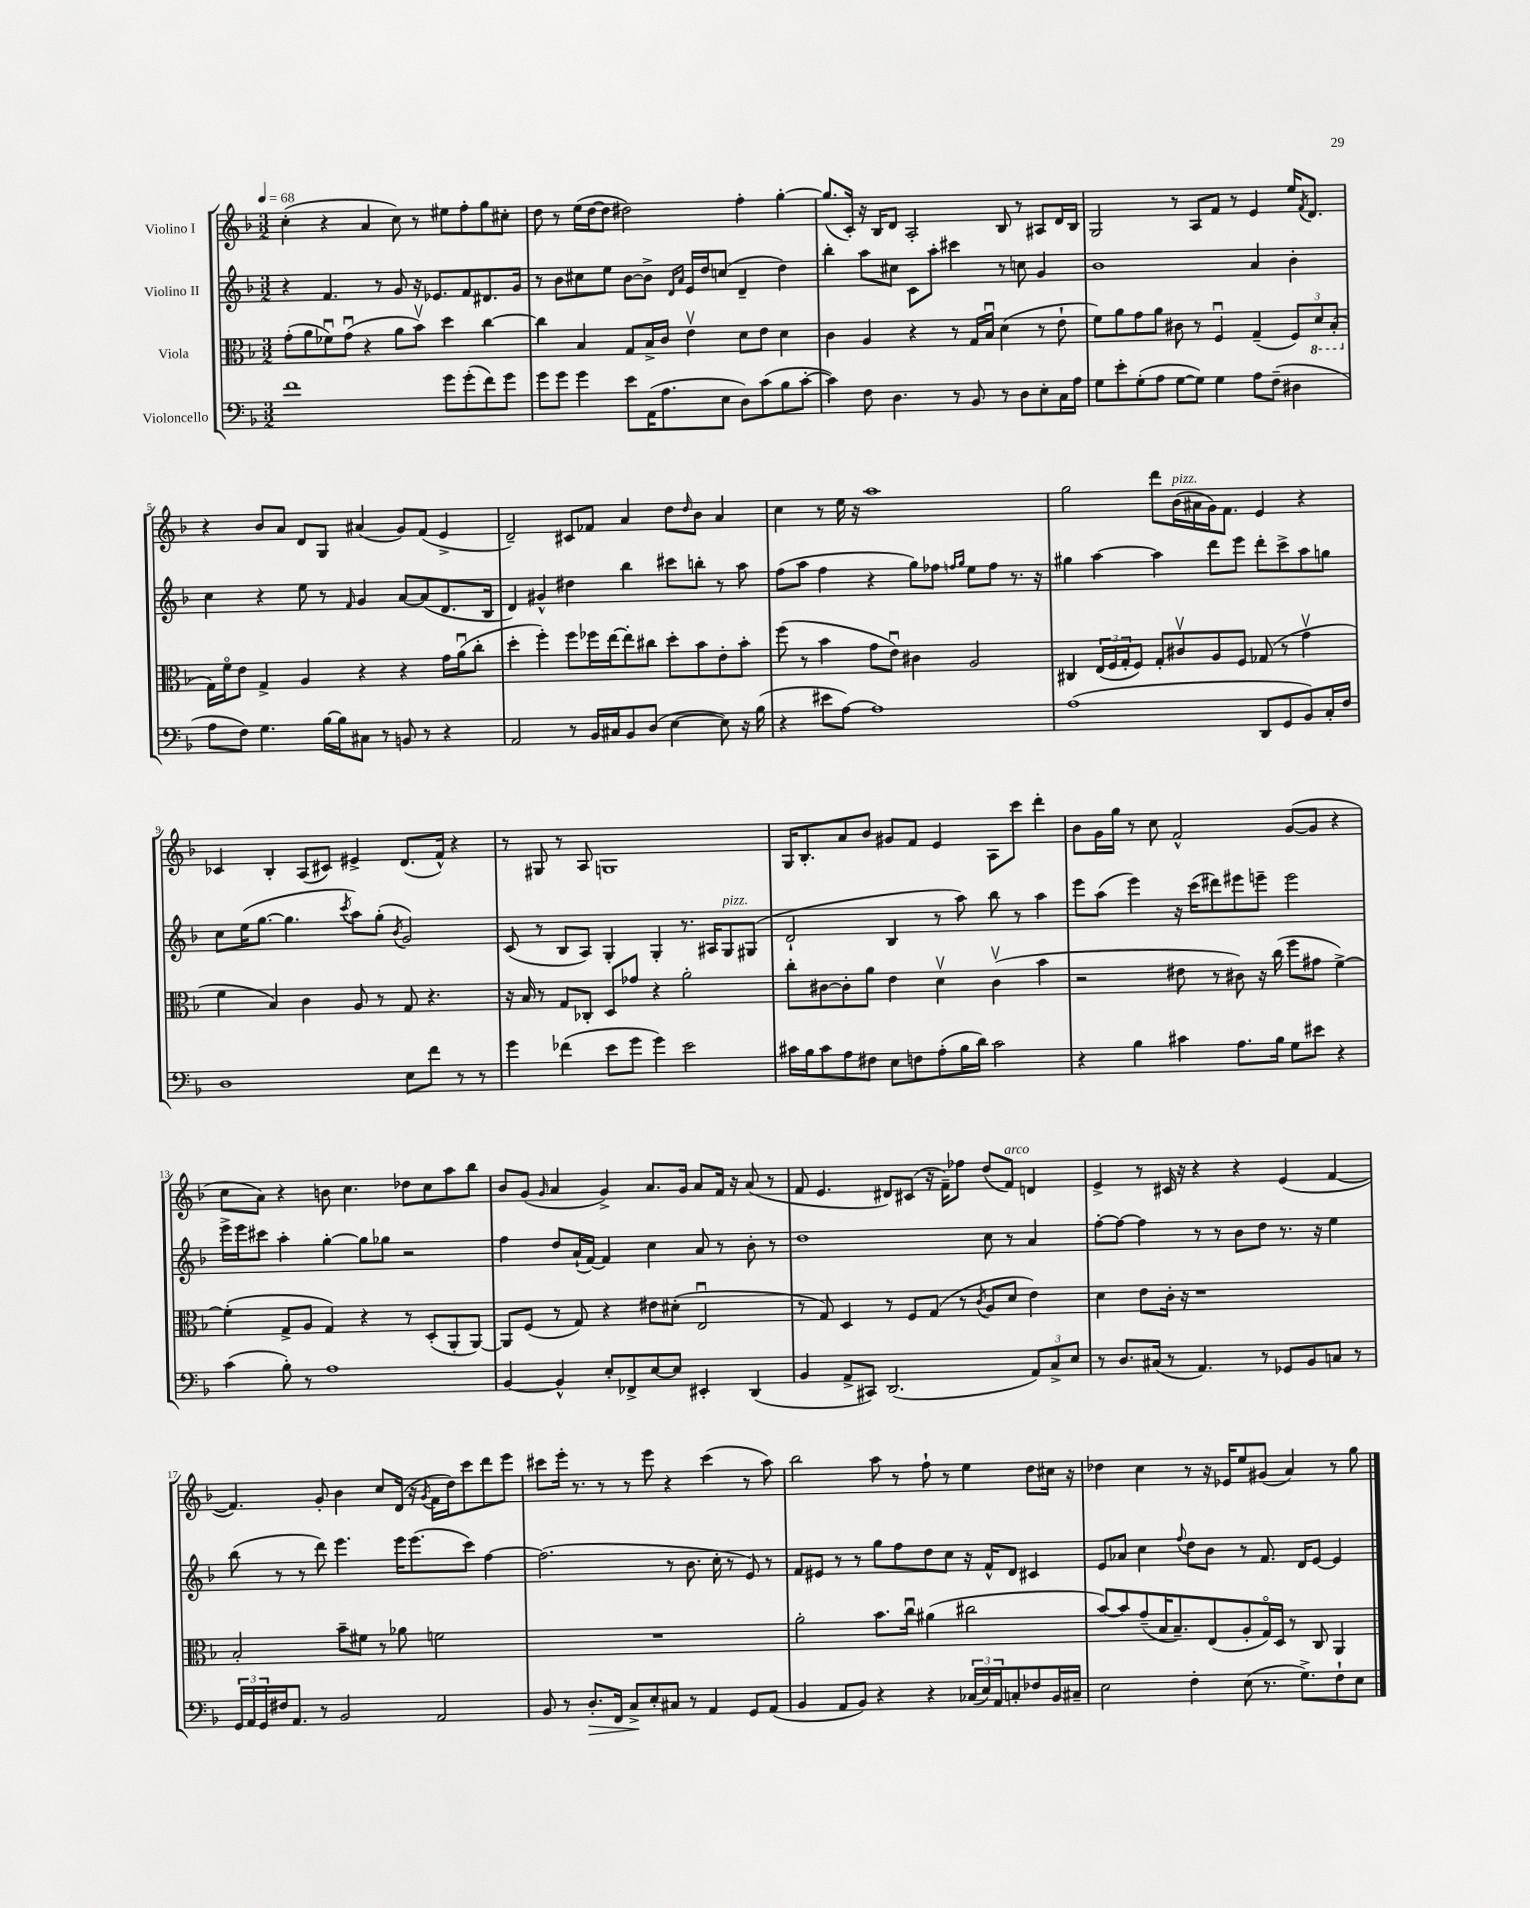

**kern	**kern	**kern	**kern
*staff4	*staff3	*staff2	*staff1
*clefF4	*clefC3	*clefG2	*clefG2
*k[b-]	*k[b-]	*k[b-]	*k[b-]
*M3/2	*M3/2	*M3/2	*M3/2
*MM68	*MM68	*MM68	*MM68
1f	(8g'	4r	(4cc'
.	8a	.	.
.	8f-u)	4.f	4r
.	(8gu	.	.
.	4r	.	4a
.	.	8r	.
.	8a	8g	8cc)
.	8b-v)	16r	8r
.	.	8.e-	.
8g	4dd	.	8ee#
(8g'	.	8f	8ff'
8f)	[4cc	8.d#	8gg
8g	.	.	8cc#'
.	.	16g	.
=	=	=	=
8g	4cc]	8r	8dd
8g	.	8b-	8r
4g	4B-	8cc#	(16ee
.	.	.	[16dd
.	.	8ee	8dd]
8e	8G	[8b-	2dd#)
(16AA	16B-^	8b-^]	.
8.A	16c	.	.
.	.	16qqd	.
.	.	16qqa	.
.	4ev	16e	.
.	.	16dd	.
8E	.	(8cc	.
8D)	8d	4d~	4ff'
(8c	8e	.	.
8B-	4d	4dd)	[4gg'
[8c'	.	.	.
=	=	=	=
4c])	4c	4bb-'	(8.gg]
.	.	.	16c')
8F	4A	8aa	16r
.	.	.	16B-
4.D	.	8cc#	8d
.	4r	8c	2A'
.	.	8aa'	.
8r	8r	4ccc#	.
8BB-	16G	.	.
.	16B-u	.	.
8r	(4d	8r	8B-
8D	.	8cc	8r
8E'	8r	4g	8A#
16C	8e`	.	16d
16A	.	.	16B-
=	=	=	=
8G	8f)	1b-	2G
8e'	8a	.	.
(8G'	8g	.	.
8A	8a	.	.
[8G	8c#	.	8r
8G])	8r	.	8A
4G	4Fu	.	8f
.	.	.	8r
8A	(4G~	4a	4e
(8F~	.	.	.
4D#	12F)	4b-'	16ee
.	.	.	8qf
.	.	.	8.d
.	12D	.	.
.	(12BB-'	.	.
=	=	=	=
8A	16G)	4cc	4r
.	16fo	.	.
8F)	8e	.	.
4.G	4G^	4r	8b-
.	.	.	8a
.	4A	8ee	8d
[16B-	.	8r	8G
16B-]	.	.	.
.	.	16qqf	.
8C#	4r	4g	(4a#
8r	.	.	.
8BB	4r	[8a	8g)
8r	.	(8a]	(8f
4r	16g	8.d	4e^
.	(16au	.	.
.	8cc'	.	.
.	.	16B-	.
=	=	=	=
2AA	4dd'	4d)	2d~)
.	4ff')	4g#^^	.
8r	8ff	4dd#	8c#
16BB-	16ff-	.	8f-
16C#	[16ee	.	.
8BB-	8ee']	4bb-	4a
(8D	8cc#	.	.
[4E	8dd'	8ccc#	8dd
.	.	.	16qqdd
.	8b-	8bb'	8b-
8E])	8e'	8r	4a
16r	8b-'	8aa	.
(16B-	.	.	.
=	=	=	=
4r	(8ff	(8ff	4cc
.	8r	8aa	.
8e#	4b-	4ff	8r
[8A)	.	.	16ee
.	.	.	16r
1A]	8g	4r	1aa
.	8eu)	.	.
.	4c#	8gg)	.
.	.	8ff-	.
.	.	16qqff	.
.	.	16qqgg	.
.	2A	8ee	.
.	.	8ff	.
.	.	8.r	.
.	.	16r	.
=	=	=	=
(1A	4C#	4gg#	2gg
.	(24E	[4aa	.
.	24F	.	.
.	24G'	.	.
.	8F)	.	.
.	8G'	4aa]	8ddd
.	8c#v	.	(16b-
.	.	.	16a#
.	8A	8ddd	16g)
.	.	.	8.f
.	8F	8eee	.
8DD	(8G-	8ddd'	4e
8GG	8r	8ccc^	.
8BB-)	4gv	8aa	4r
16C'	.	8gg	.
16F	.	.	.
=	=	=	=
1D	4f	8cc	4c-
.	.	(16ee	.
.	.	[8.gg	.
.	4B-)	.	4B-'
.	.	4.gg]	.
.	4c	.	(8A
.	.	.	8c#)
.	.	8qccc	.
.	8A	8aa)	4e#^
.	8r	(8gg'	.
.	.	8qb-	.
8E	8G	2g)	(8.d
8f	4.r	.	.
.	.	.	16f^^)
8r	.	.	4r
8r	.	.	.
=	=	=	=
4g	16r	(8c	8r
.	16B-	.	.
.	8r	8r	8G#
(4f-	8G	8B-	8r
.	8C-'	8A)	8A
8e	8D	4G'	1G
8g	8g-	.	.
4g)	4r	4G'	.
2e	2a'	8.r	.
.	.	16A#	.
.	.	8G	.
.	.	(8G#	.
=	=	=	=
16c#	8cc'	2d`	16G
16B-	.	.	8.B-'
8c#	[8c#	.	.
8A	8c#']	.	8a
8F#	8a	.	8b-
8E	4e	4B-	8g#
8F	.	.	8f
(8A'	4dv	8r	4e
16B-	.	8aa)	.
16d)	.	.	.
2c#	(4c#v	8bb-	8A
.	.	8r	8ccc
.	4b-	4aa	4ddd'
=	=	=	=
4r	2r	8eee	8b-
.	.	(8aa	16g
.	.	.	16gg
4B-	.	4eee)	8r
.	.	.	8cc
4c#	8e#	16r	2f^^
.	.	(16ccc	.
.	8r	8ddd#)	.
8.A	8c#)	8eee#	.
.	16r	8eee~	.
16B-	(16cc	.	.
8G	8ff	2eee	([8g
8e#	8g#	.	8g]
4r	[4f^)	.	4r
=	=	=	=
(4c	(4f']	16eee^	8cc
.	.	16eee	.
.	.	8ccc#	8a)
8B-')	8G^	4aa'	4r
8r	8A	.	.
1A	4G)	[4gg'	8b
.	.	.	4.cc
.	4r	8gg]	.
.	.	8gg-	.
.	8r	2r	8dd-
.	(8D'	.	8cc
.	8AA'	.	8aa
.	[8AA)	.	8bb-
=	=	=	=
[4BB-	8AA]	4ff	8b-
.	(8F	.	(8g
.	.	.	16qqg
4BB-^^]	8r	8dd	4a
.	8G)	(16a`	.
.	.	[16f)	.
8E'	4r	4f]	4g^)
8FF-^	.	.	.
[8E	8e#	4cc	8.a
8E]	(8d#'	.	.
.	.	.	16g
4EE#'	2Eu	8a	8a
.	.	8r	16f
.	.	.	16r
(4DD	.	8b-'	(8a
.	.	8r	8r
=	=	=	=
4BB-	8r	1dd	8f
.	8G)	.	4.e
8AA^	4D	.	.
8CC#)	.	.	.
(2.DD	8r	.	8d#)
.	8F	.	(8c#
.	(8G	.	16r
.	.	.	16f~)
.	8r	.	8ff-
.	8qc	.	.
.	8A	8cc	(8dd
.	8d	8r	8f)
12AA)	4e)	4a	4d
12C^	.	.	.
12E	.	.	.
=	=	=	=
8r	4d	[8ff'	4e^
8.D	.	8ff_	.
.	8e	4ff]	8r
(16C#	.	.	.
8r	16c'	.	16c#
.	16r	.	16r
4.AA)	1r	8r	4r
.	.	8r	.
.	.	8b-	4r
8r	.	8dd	.
8GG-	.	8.r	(4e
8BB-	.	.	.
.	.	16r	.
8C	.	4ee	[4f
8r	.	.	.
=	=	=	=
24GG	2B-'	(8bb-	4.f])
24AA	.	.	.
24GG	.	.	.
16F#	.	8r	.
8.AA	.	.	.
.	.	8r	.
8r	.	8ddd)	8g'
2BB-	8b-~	4.eee	4b-
.	8f#	.	.
.	8r	.	8cc
.	8a-	16eee	(16d
.	.	(8.eee	16r
.	.	.	8qg
2AA	2f	.	16f
.	.	.	16dd)
.	.	8ccc)	8ccc
.	.	[4ff	8ddd
.	.	.	8eee
=	=	=	=
8BB-	1.r	(2.ff]	8ccc#
8r	.	.	16eee'
.	.	.	8.r
8.D'	.	.	.
.	.	.	8r
16FF	.	.	.
8C^	.	.	8r
8E'	.	.	8eee
8C#	.	8r	4r
8r	.	8.b-	.
4AA	.	.	(4ccc#
.	.	16cc'	.
.	.	8r	.
8GG	.	8e)	8r
(8AA	.	8r	8aa)
=	=	=	=
4BB-	2a'	8f	2bb-
.	.	8e#	.
8AA	.	8r	.
8BB-)	.	8r	.
4r	8.b-	8gg	8aa
.	.	8ff	8r
.	16ccu	.	.
4r	(4a#	8dd	8ff`
.	.	8cc	8r
(24C-	2cc#	16r	4ee
24E)	.	.	.
.	.	16f^^	.
24AA	.	.	.
8C'	.	8d	.
8F-	.	4c#	8dd
16BB-	.	.	16cc#
16C#~	.	.	16r
=	=	=	=
2E	[8b-)	8e	4dd-
.	8b-]	8a-	.
.	(8g~	4cc	4cc
.	16B-	.	.
.	8.B-~)	.	.
.	.	8qqff	.
4F'	.	8dd	8r
.	(8E	8b-	16r
.	.	.	16e-
(8E	8A'	8r	8ee
8.r	16Go)	8.f	(8g#
.	16D	.	.
.	8r	.	4a)
8.G^)	.	16d	.
.	8C	[8e	.
8F`	4AA	4e]	8r
8E	.	.	8gg
==	==	==	==
*-	*-	*-	*-
